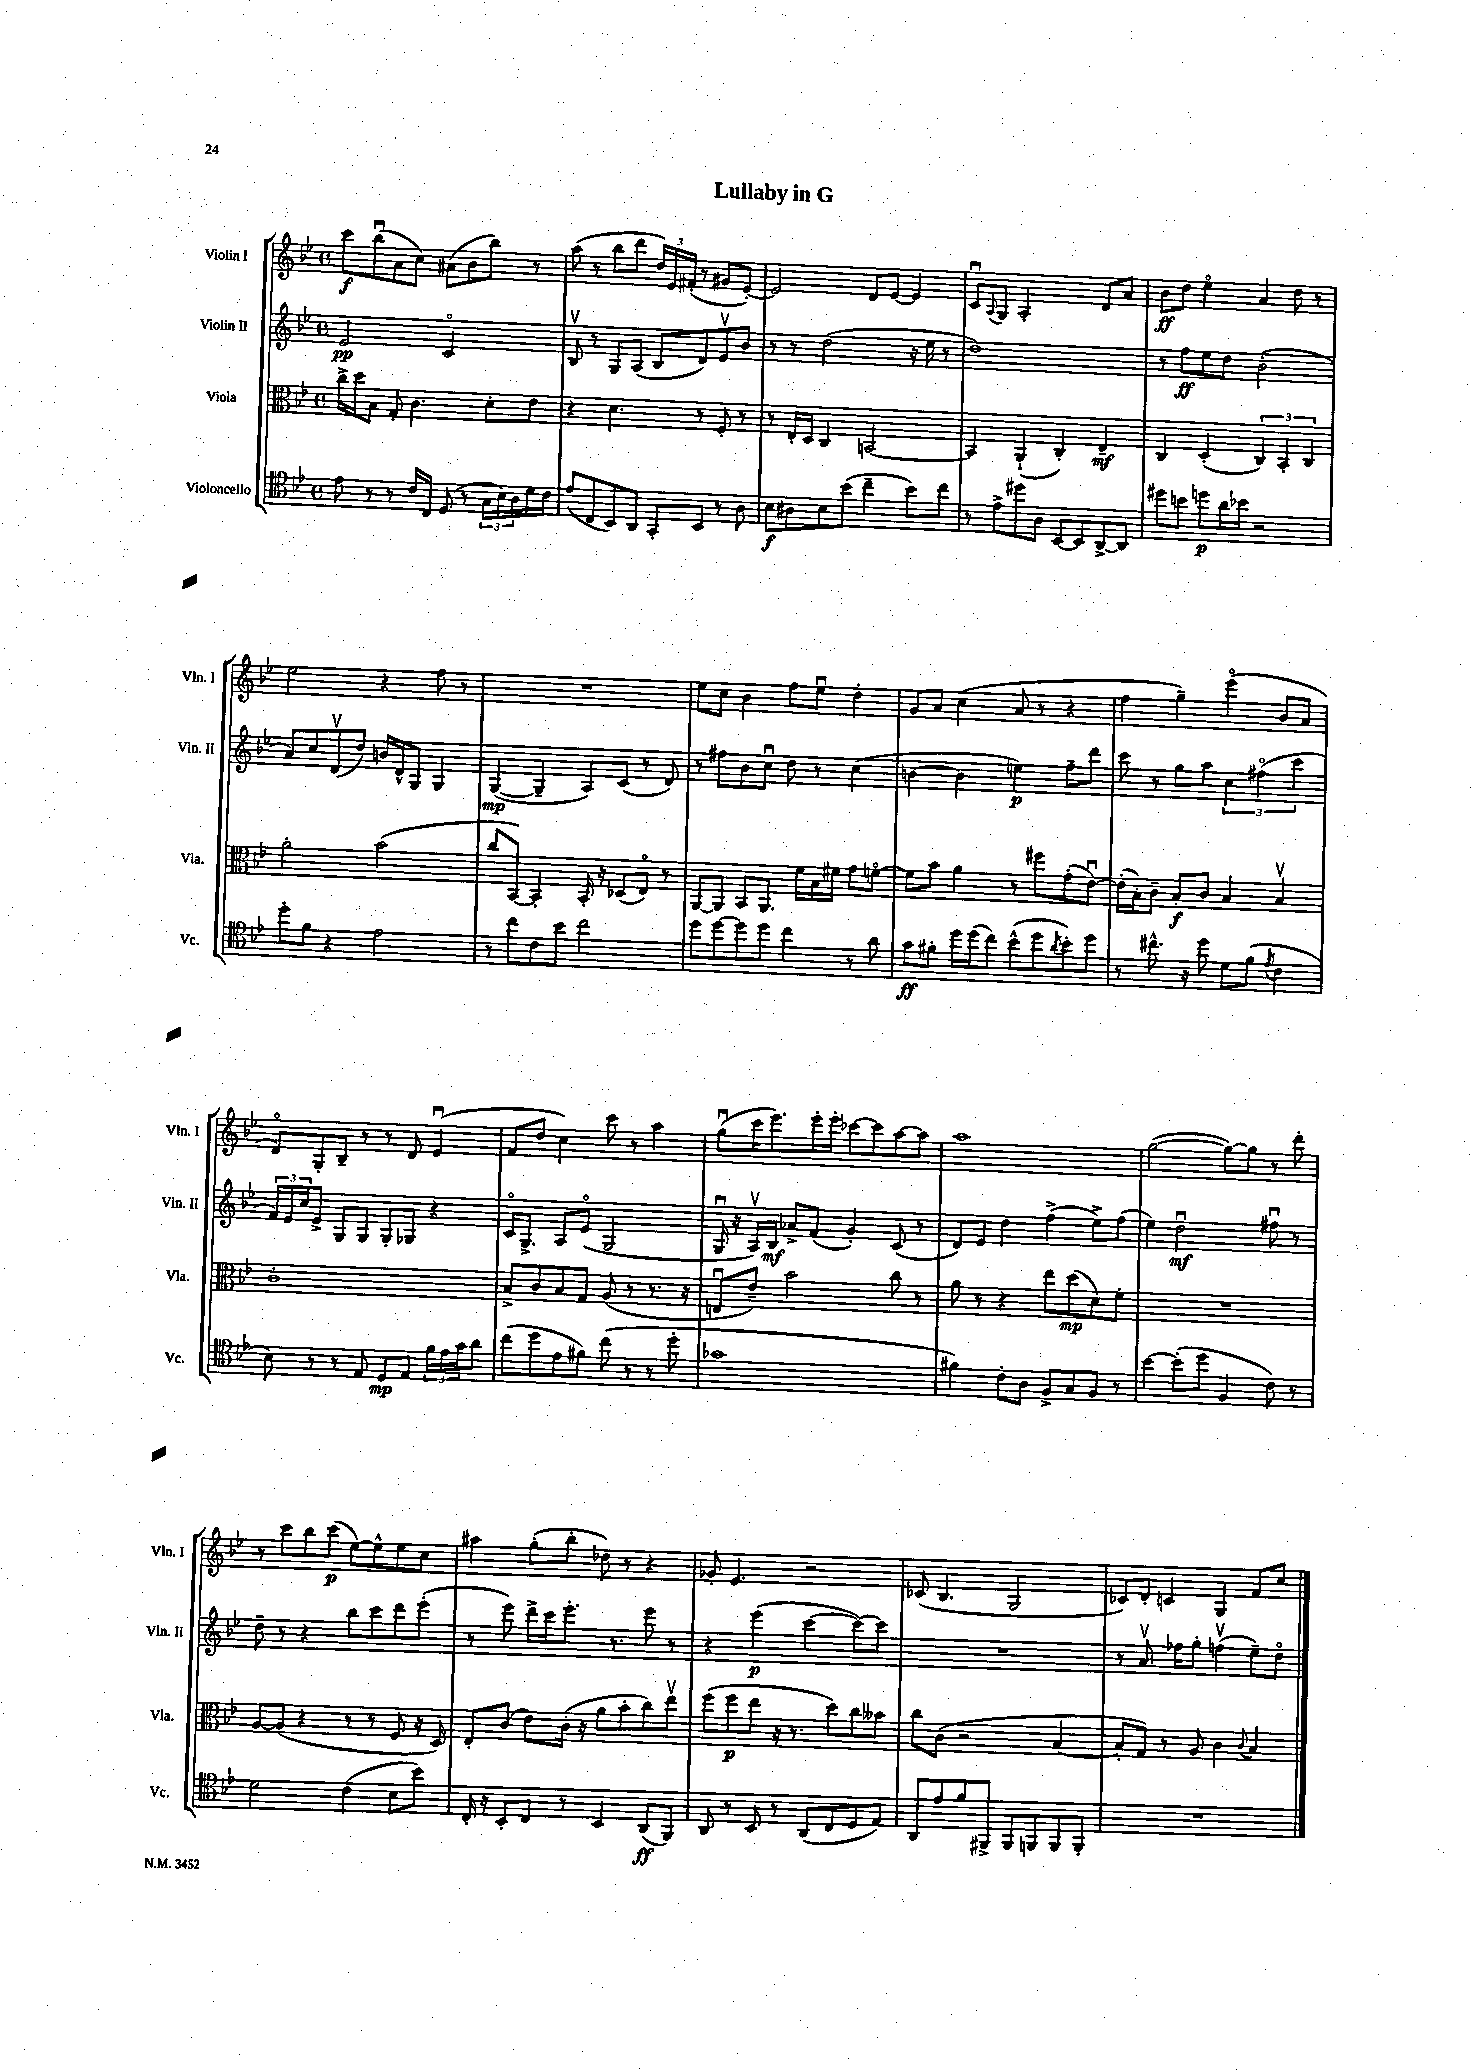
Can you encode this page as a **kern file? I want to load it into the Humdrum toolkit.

**kern	**kern	**kern	**kern
*staff4	*staff3	*staff2	*staff1
*clefC4	*clefC3	*clefG2	*clefG2
*k[b-e-]	*k[b-e-]	*k[b-e-]	*k[b-e-]
*M4/4	*M4/4	*M4/4	*M4/4
*met(c)	*met(c)	*met(c)	*met(c)
8e-	16cc^	2e-	8ccc
.	16dd	.	.
8r	8B-	.	(8bb-u
8r	8G'	.	8a
16c	4.c	.	8cc)
16C	.	.	.
(8D	.	2co	(8a#
8r	.	.	8b-
24G	8d'	.	8bb-)
24B-)	.	.	.
24A	.	.	.
16d	8e-	.	8r
16c	.	.	.
=	=	=	=
(8e-	4r	8B-v	(8aa
8C	.	8r	8r
8BB-)	4.d	8G	8bb-
8AA	.	(8A	8ddd
8GG'	.	8B-	24dd)
.	.	.	24e-
.	.	.	(24f#'
8BB-	8r	8d)	8r
8r	8F'	8e-v	8g#
8A	8r	8b-	[8e-')
=	=	=	=
8B-	8r	8r	2e-]
8A#	16E-'	8r	.
.	16D	.	.
8B-	4C	(2dd	.
(8b-	.	.	.
4cc~	[2BB	.	8d
.	.	.	[8e-
8b-)	.	16r	4e-]
.	.	16ee-	.
8cc	.	8r	.
=	=	=	=
8r	4BB]	1dd)	8cu
.	.	.	8qqA
8e-^	.	.	8G
8dd#	(4AA`	.	2A'
8A	.	.	.
[8BB-	4C')	.	.
8BB-]	.	.	.
[8AA^	4E-~	.	8d
8AA]	.	.	8a
=	=	=	=
8dd#	4C	8r	8b-
8b	.	8ff	8dd
8dd	(4D'	8ee-	4ee-o
16a	.	8dd	.
16b-	.	.	.
2r	6C)	(2b-'	4a
.	6BB-'	.	.
.	.	.	8dd
.	6C	.	.
.	.	.	8r
=	=	=	=
8dd'	2a'	8a)	2ee-
8f	.	8cc	.
4r	.	(8dv	.
.	.	8dd)	.
2e-	(2b-	16b	4r
.	.	16d^^	.
.	.	8G	.
.	.	4G	8ff
.	.	.	8r
=	=	=	=
8r	8cc	([4G	1r
8cc	[8BB-)	.	.
8c	4BB-']	4G~]	.
8b-	.	.	.
2cc	16BB-'	8A)	.
.	16r	.	.
.	(8D-	(8c	.
.	8E-o)	8r	.
.	8r	8d)	.
=	=	=	=
8dd	[8AA	8r	8ee-
[8dd	8AA]	8ff#	8cc
8dd]	8BB-	8b-	4b-
8dd	8.AA	8ccu	.
4cc	.	8dd	8ff
.	16f	.	.
.	16B-	8r	8ee-u
.	16f#	.	.
8r	8g	(4cc	4dd'
8a	[8fo	.	.
=	=	=	=
8g	8f]	[4b	8g
8f#'	8b-	.	8a
16dd	4a	4b]	(4cc
(16dd	.	.	.
8cc)	.	.	.
(8b-^^	8r	4ee)	8a
8dd	8ff#	.	8r
8qa	.	.	.
8b-')	(8g'	8ff~	4r
8dd	[8e-u)	8ddd	.
=	=	=	=
8r	(16e-']	8ccc	4ff
.	16B-')	.	.
8.cc#^^	8c~	8r	.
.	8B-'	8gg	4gg~)
16r	.	.	.
8dd	8c	8aa	.
8d	4B-	6cc	(4eee-o
(8f	.	.	.
.	.	(6ff#o	.
8qe-	.	.	.
4c	4B-v	.	8b-
.	.	6ccc	.
.	.	.	8a
=	=	=	=
8B-)	1c'	24f)	8do)
.	.	24e-	.
.	.	24cc	.
8r	.	8e-^	8G'
8r	.	8G	8B-~
8E-	.	8G	8r
8D	.	8G'	8r
8E-	.	8G-	8d
24f	.	4r	(4e-u
24e-	.	.	.
24g	.	.	.
8a	.	.	.
=	=	=	=
(8cc	8B-^	16co	8f
.	.	8.G^	.
8dd	8c	.	8dd
8e-	8B-	8A	4cc)
8f#)	8G	(8e-o	.
(8cc	(8A	2G	8ccc
8r	8r	.	8r
8r	8.r	.	4aa
8dd'	.	.	.
.	16r	.	.
=	=	=	=
1g-	8Eu	16Gu	(8ggu
.	.	16r	.
.	8e-~)	16Av)	16ccc
.	.	16B-	8.eee-)
.	2b-	8a-^	.
.	.	(8f	16eee-'
.	.	.	16eee-'
.	.	4g')	[8ccc-
.	.	.	8ccc-]
.	8cc	(8c	[8aa
.	8r	8r	8aa]
=	=	=	=
4f#)	8a	8d)	1aa
.	8r	8e-	.
8c'	4r	4dd	.
8A	.	.	.
8F^	8ee-	(4ff^	.
8G	(8dd	.	.
8F	8d)	8ee-^)	.
8r	8f'	(8ff	.
=	=	=	=
[4b-	1r	4ee-)	([2gg
(8b-']	.	2ddu	.
8dd	.	.	.
4F	.	.	8gg_)
.	.	.	8gg]
8c)	.	8ff#u	8r
8r	.	8r	8ddd'
=	=	=	=
2d	[8A	8dd~	8r
.	(8A]	8r	8ccc
.	4r	4r	8bb-
.	.	.	(8ccc
(4c	8r	8bb-	[8ee-)
.	8r	8ccc	8ee-^^]
8B-	8F	8ddd	8ee-
8b-)	16r	(8eee-'	8cc
.	16D)	.	.
=	=	=	=
16C'	8E-'	8r	4aa#
16r	.	.	.
8BB-'	(8c	8eee-)	.
8C	8e-)	16ddd^	(8gg'
.	.	16ccc	.
8r	(16c'	8.eee-'	8bb-'
.	16r	.	.
4BB-	8a	.	8dd-)
.	.	8.r	.
.	8b-'	.	8r
(8AA	8cc)	8eee-	4r
8FF)	8ee-v	8r	.
=	=	=	=
8AA	(8ff	4r	8g-'
8r	8ff	.	4.e-
8BB-	8ee-	(4eee-	.
8r	16r	.	.
.	8.r	.	.
(8AA	.	[4ccc	2r
8C	8dd)	.	.
8D	8cc	8ccc_)	.
8E-)	8b--	8ccc]	.
=	=	=	=
8AA	8cc	1r	(8c-
8e-	(8c	.	4.B-
8f	2r	.	.
8FF#^	.	.	.
8FF#	.	.	2G
8FF	.	.	.
8FF	[4B-	.	.
8FF'	.	.	.
=	=	=	=
1r	8B-']	8r	8c-)
.	8G)	8.av	8d'
.	8r	.	4c
.	.	16ff-	.
.	8A	8gg'	.
.	4c	(4ffv	4G
.	8qqc	.	.
.	4B-	8ee-~)	8f
.	.	8ddo	8cc
==	==	==	==
*-	*-	*-	*-
